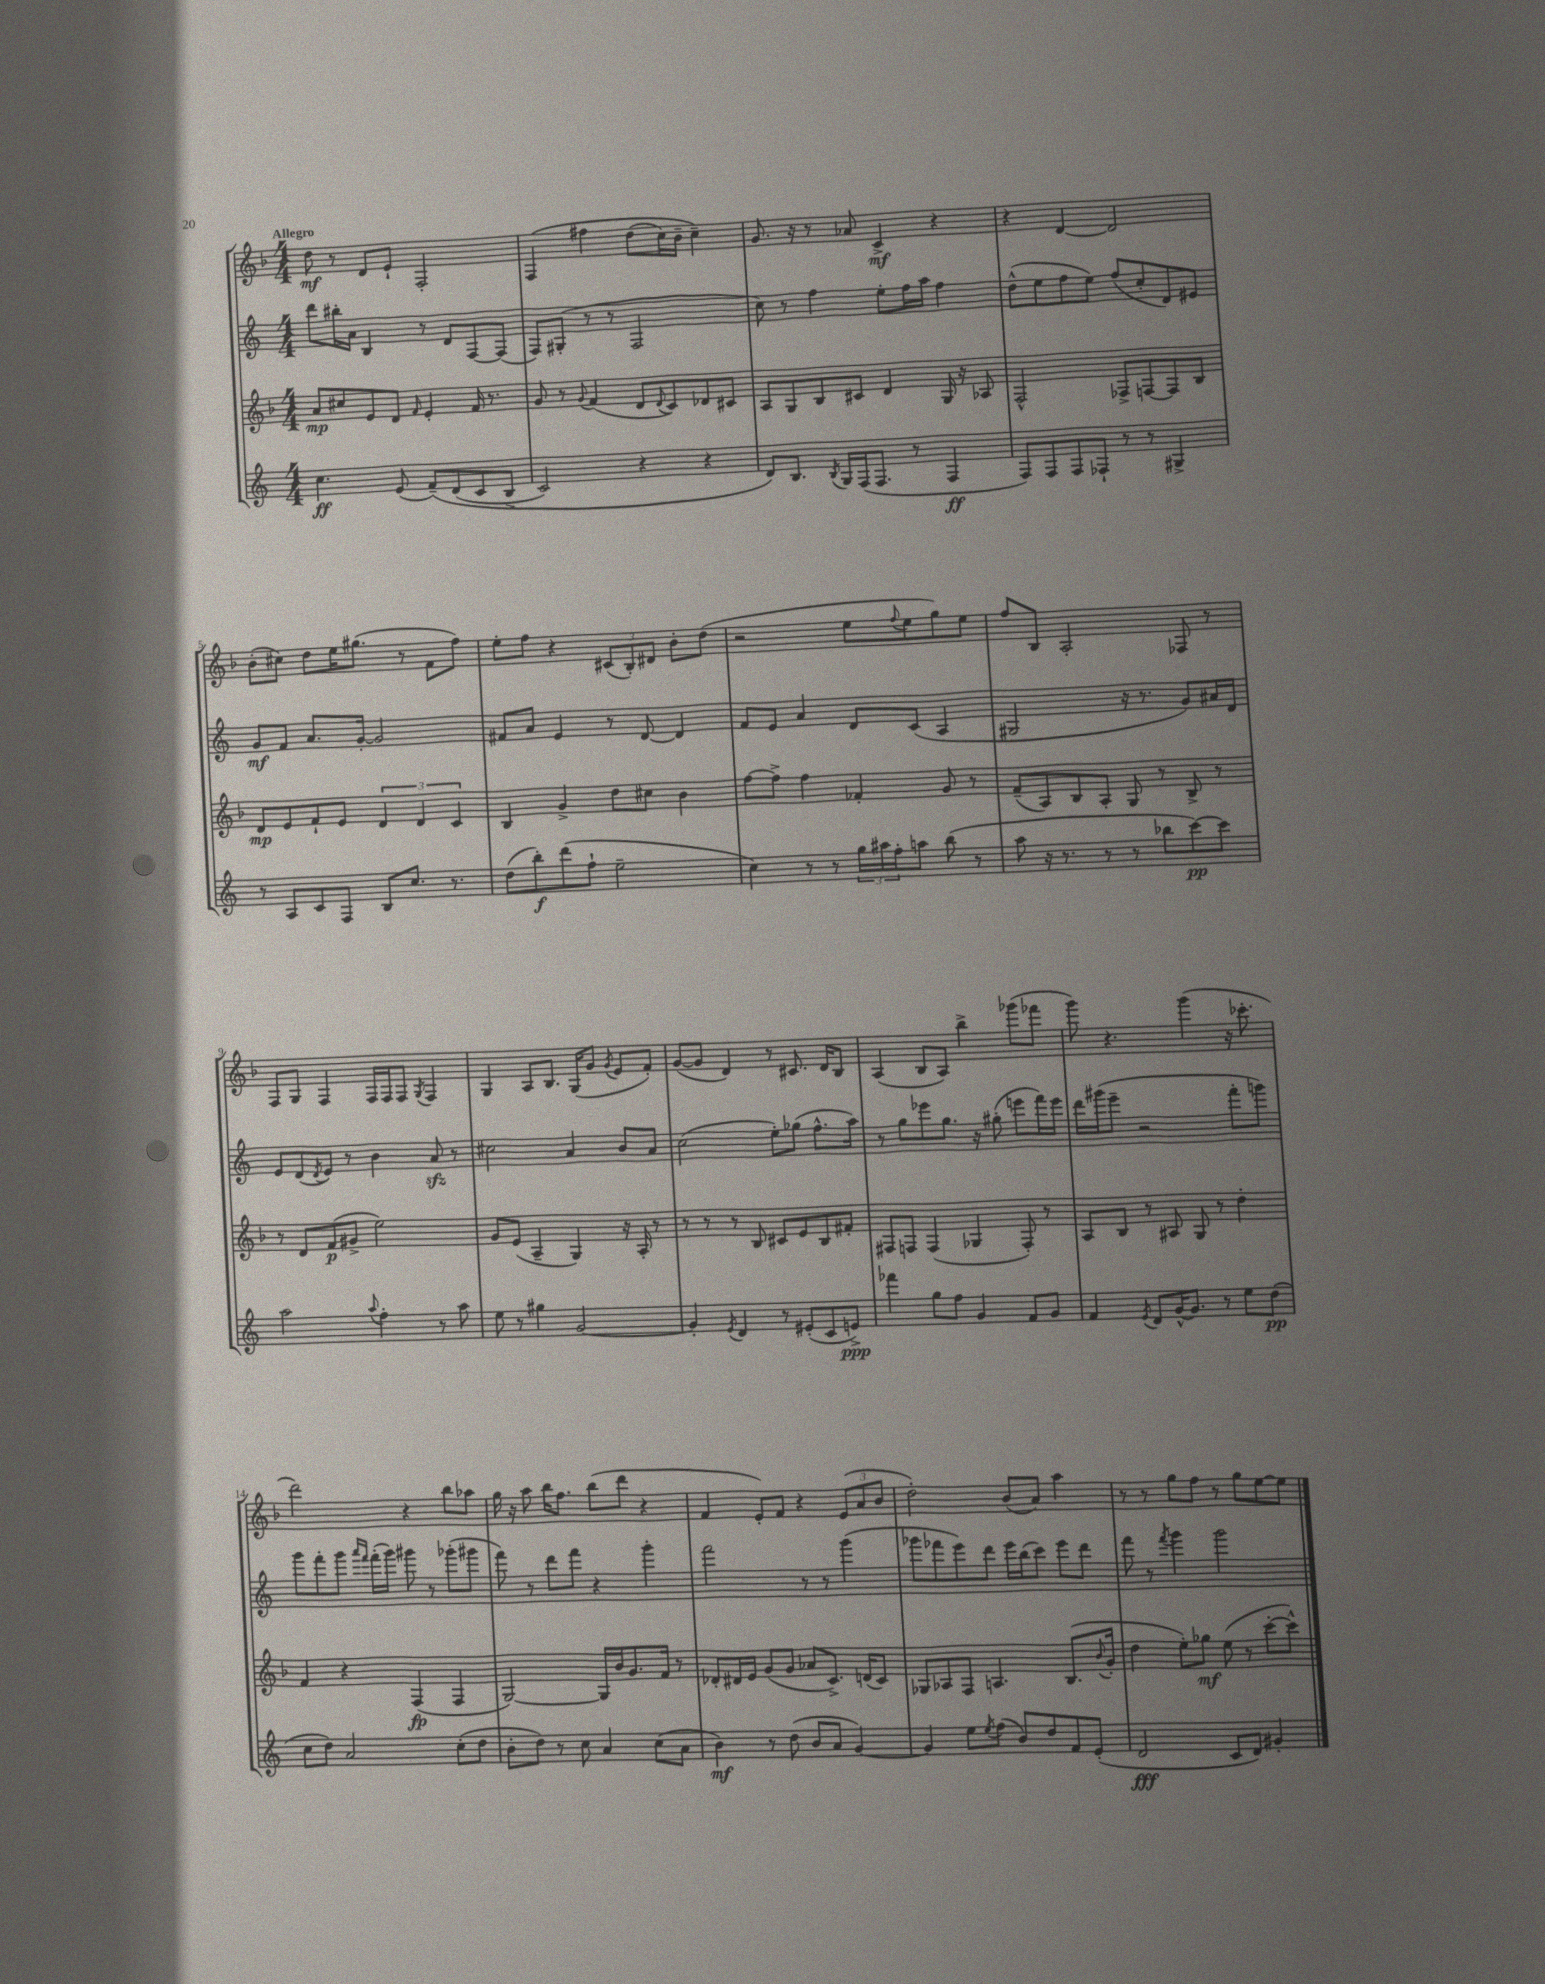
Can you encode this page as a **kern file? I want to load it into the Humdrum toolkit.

**kern	**dynam	**kern	**dynam	**kern	**dynam	**kern	**dynam
*part4	*part4	*part3	*part3	*part2	*part2	*part1	*part1
*staff4	*staff4	*staff3	*staff3	*staff2	*staff2	*staff1	*staff1
*clefG2	*	*clefG2	*	*clefG2	*	*clefG2	*
*k[]	*	*k[b-]	*	*k[]	*	*k[b-]	*
*M4/4	*	*M4/4	*	*M4/4	*	*M4/4	*
=1	=1	=1	=1	=1	=1	=1	=1
!	!	!	!	!	!	!LO:TX:a:B:t=Allegro	!
4.cc\	ff	8a/L	mp	8ddd\L	.	8dd\	mf
.	.	8cc#X/	.	16bb#X'\L	.	8r	.
.	.	.	.	16a\JJ	.	.	.
.	.	8e/	.	4B/	.	8d/L	.
(8e/	.	8d/J	.	.	.	8e`/J	.
.	.	16qqf/	.	.	.	.	.
(8f~/L)	.	4e'/	.	8r	.	2F'/	.
(8d/	.	.	.	8d/L	.	.	.
8c/	.	16f/	.	[8F/	.	.	.
.	.	8.r	.	.	.	.	.
8B^/J	.	.	.	(8F/J]	.	.	.
=2	=2	=2	=2	=2	=2	=2	=2
2c/)	.	8g/	.	8F/L)	.	(4F/	.
.	.	8r	.	(8G#X'/J	.	.	.
.	.	8qqg/	.	.	.	.	.
.	.	(4f/	.	8r	.	4ff#X\	.
.	.	.	.	8r	.	.	.
4r	.	8d/L	.	2F/	.	(8dd\L	.
.	.	8qqd/	.	.	.	.	.
.	.	8c/)	.	.	.	16cc\L)	.
.	.	.	.	.	.	16b-~\JJ	.
4r	.	8d-X/	.	.	.	4cc~\)	.
.	.	8c#X/J	.	.	.	.	.
=3	=3	=3	=3	=3	=3	=3	=3
8d/L)	.	8A/L	.	8cc\)	.	8.g/	.
8.B/J	.	8G/	.	8r	.	.	.
.	.	.	.	.	.	16r	.
.	.	8B-/	.	4ff\	.	8r	.
8qB/	.	.	.	.	.	.	.
16G/LL	.	.	.	.	.	.	.
(16F/J	.	8c#X/J	.	.	.	8a-X/	.
8.F/J	.	.	.	.	.	.	.
.	.	4d/	.	8ee'\L	.	4c^/	mf
8r	.	.	.	16ff\L	.	.	.
.	.	.	.	16aa\JJ	.	.	.
4F/	ff	16G/	.	4ff\	.	4r	.
.	.	16r	.	.	.	.	.
.	.	8A-X/	.	.	.	.	.
=4	=4	=4	=4	=4	=4	=4	=4
8F/L)	.	2F^^/	.	(8dd^^\L	.	4r	.
8F/	.	.	.	8ee\	.	.	.
8F/	.	.	.	8ff\	.	[4d/	.
8F-X`/J	.	.	.	8ee\J)	.	.	.
8r	.	8F-X^/L	.	(8ff/L	.	2d/]	.
8r	.	[8Fn/	.	8cc'/	.	.	.
4G#X^/	.	8F/]	.	8d/)	.	.	.
.	.	8B-/J	.	8e#X/J	.	.	.
!!LO:LB:g=z
=5	=5	=5	=5	=5	=5	=5	=5
8r	.	8d/L	mp	8g/L	mf	(8b-'\L	.
8A/L	.	8e/	.	8f/J	.	8cc#X\J)	.
8c/	.	8f`/	.	8.a/L	.	8dd\L	.
8F/J	.	8e/J	.	.	.	16ee\K	.
.	.	.	.	[16g'/Jk	.	(8.gg#X\J	.
8B/L	.	6d/	.	2g/]	.	.	.
8.cc/J	.	.	.	.	.	8r	.
.	.	6d/	.	.	.	.	.
.	.	.	.	.	.	8f\L	.
8.r	.	.	.	.	.	.	.
.	.	6c/	.	.	.	.	.
.	.	.	.	.	.	8ff\J)	.
=6	=6	=6	=6	=6	=6	=6	=6
(8dd\L	.	4B-/	.	8f#X/L	.	8ee'\L	.
8bb'\)	f	.	.	8a/J	.	8ff\J	.
(8ddd\	.	4g^/	.	4e/	.	4r	.
8ff`\J	.	.	.	.	.	.	.
2ee~\	.	8dd\L	.	8r	.	(12c#X/L	.
.	.	.	.	.	.	12B-'/)	.
.	.	8cc#X\J	.	[8d/	.	.	.
.	.	.	.	.	.	12d#X/J	.
.	.	4b-\	.	4d/]	.	8b-'\L	.
.	.	.	.	.	.	(8dd\J	.
=7	=7	=7	=7	=7	=7	=7	=7
4cc\)	.	[8ff\L	.	8f/L	.	2r	.
.	.	8ff^\J]	.	8e/J	.	.	.
8r	.	4ff\	.	4a/	.	.	.
8r	.	.	.	.	.	.	.
24gg\LL	.	4f-X'/	.	8d/L	.	8ee\L	.
24aa#X\	.	.	.	.	.	.	.
24ff'\J	.	.	.	.	.	.	.
.	.	.	.	.	.	8qqff/	.
8aan\J	.	.	.	(8c/J	.	8ee\	.
(8bb\	.	8g/	.	4A/	.	8gg\)	.
8r	.	8r	.	.	.	8ee\J	.
=8	=8	=8	=8	=8	=8	=8	=8
8aa\	.	(8f~/L	.	2G#X/	.	8ff/L	.
16r	.	8A/)	.	.	.	8B-/J	.
8.r	.	.	.	.	.	.	.
.	.	8B-/	.	.	.	2A'/	.
8r	.	8A'/J	.	.	.	.	.
8r	.	8G/	.	16r	.	.	.
.	.	.	.	8.r	.	.	.
8bb-X\L	.	8r	.	.	.	.	.
[8ccc\)	pp	8B-^/	.	8g/L)	.	8F-X/	.
8ccc\J]	.	8r	.	16a#X/L	.	8r	.
.	.	.	.	16d/JJ	.	.	.
!!LO:LB:g=z
=9	=9	=9	=9	=9	=9	=9	=9
2aa\	.	8r	.	8e/L	.	8F/L	.
.	.	8d/L	.	(8d/	.	8G/J	.
.	.	.	.	8qd/	.	.	.
.	.	(8f/	p	8e/J)	.	4F/	.
.	.	8g#X^/J	.	8r	.	.	.
8qqaa/	.	.	.	.	.	.	.
4ff'\	.	2ee\)	.	4b\	.	16F/LL	.
.	.	.	.	.	.	16F/J	.
.	.	.	.	.	.	8F/J	.
.	.	.	.	.	.	8qG/	.
8r	.	.	.	8azz/	.	4F/	.
8aa\	.	.	.	8r	.	.	.
=10	=10	=10	=10	=10	=10	=10	=10
8ee\	.	8g/L	.	2cc#X\	.	4G/	.
8r	.	(8e/J	.	.	.	.	.
4gg#X\	.	4A~/	.	.	.	8A/L	.
.	.	.	.	.	.	8.B-/J	.
[2g/	.	4G/)	.	4a/	.	.	.
.	.	.	.	.	.	(16G/KL	.
.	.	.	.	.	.	8g/J	.
.	.	.	.	.	.	8qg/	.
.	.	16r	.	8b/L	.	8e/L	.
.	.	16A'/	.	.	.	.	.
.	.	8r	.	8a/J	.	8f'/J)	.
=11	=11	=11	=11	=11	=11	=11	=11
4g'/]	.	8r	.	(2cc\	.	([8g/L	.
.	.	8r	.	.	.	8g/J]	.
8qe/	.	.	.	.	.	.	.
4d/	.	8r	.	.	.	4d/)	.
.	.	8B-/	.	.	.	.	.
8r	.	8c#X/L	.	8ee'\L)	.	8r	.
(8e#X'/L	.	8e/	.	(8gg-X\J	.	8.c#X/	.
8c/	.	8B-/	.	8.ff^^\L	.	.	.
.	.	.	.	.	.	16d/KL	.
8en^/J)	ppp	8f#X'/J	.	.	.	8B-/J	.
.	.	.	.	16aa\Jk)	.	.	.
=12	=12	=12	=12	=12	=12	=12	=12
4fff-X\	.	8F#X/L	.	8r	.	(4A/	.
.	.	8Fn/J	.	8gg\L	.	.	.
8gg\L	.	(4F/	.	8eee-X\	.	8B-/L	.
8ff\J	.	.	.	8.gg\J	.	8A/J)	.
4g/	.	4G-X/	.	.	.	4bb-^\	.
.	.	.	.	16r	.	.	.
.	.	.	.	(8gg#X'\	.	.	.
8f/L	.	8F'/)	.	8eeen\L	.	(8ggg-X\L	.
8g/J	.	8r	.	16fff\L)	.	8fff-X\J	.
.	.	.	.	16eee\JJ	.	.	.
=13	=13	=13	=13	=13	=13	=13	=13
4f/	.	8A/L	.	16ddd\LL	.	8ggg\)	.
.	.	.	.	(16ggg#X\J	.	.	.
.	.	8B-/J	.	8eee~\J	.	4.r	.
8qe/	.	.	.	.	.	.	.
8d/L	.	8r	.	2r	.	.	.
[16g^^/K	.	8A#X/	.	.	.	.	.
8.g/J]	.	.	.	.	.	.	.
.	.	8G/	.	.	.	(4ggg\	.
8r	.	8r	.	.	.	.	.
8ee\L	.	4dd'\	.	8fff'\L	.	16r	.
.	.	.	.	.	.	8.ccc-X'\	.
(8dd\J	pp	.	.	8gggn\J)	.	.	.
!!LO:LB:g=z
=14	=14	=14	=14	=14	=14	=14	=14
8cc\L	.	4f/	.	8ggg\L	.	2ddd\)	.
8dd\J)	.	.	.	8fff'\	.	.	.
2a/	.	4r	.	8ggg\J	.	.	.
.	.	.	.	16qqaaa/LL	.	.	.
.	.	.	.	16qqfff/JJ	.	.	.
.	.	.	.	(16fff'\LL	.	.	.
.	.	.	.	16ggg\JJ)	.	.	.
.	.	(4F/	fp	8ggg#X\	.	4r	.
.	.	.	.	8r	.	.	.
(8cc'\L	.	4F/	.	(8ggg-X'\L	.	8bb-\L	.
8dd\J	.	.	.	8ggg#X\J	.	8aa-X\J	.
=15	=15	=15	=15	=15	=15	=15	=15
8b'\L	.	[2G/)	.	8fff\)	.	16gg\	.
.	.	.	.	.	.	16r	.
8dd\J)	.	.	.	8r	.	8aa\	.
8r	.	.	.	8ddd\L	.	16bb-\KL	.
.	.	.	.	.	.	8.ff\J	.
8cc\	.	.	.	8fff\J	.	.	.
4a/	.	16G/LL]	.	4r	.	(8bb-\L	.
.	.	16b-/J	.	.	.	.	.
.	.	8.g/	.	.	.	8ddd\J	.
(8cc\L	.	.	.	4ggg'\	.	4r	.
.	.	16f/Jk	.	.	.	.	.
8a\J	.	8r	.	.	.	.	.
=16	=16	=16	=16	=16	=16	=16	=16
4b\)	mf	8d-X'/L	.	2fff\	.	4f/	.
.	.	16d#X/L	.	.	.	.	.
.	.	16e/JJ	.	.	.	.	.
8r	.	(8g/L	.	.	.	8e'/L)	.
(8dd\	.	8g/J	.	.	.	8f/J	.
8b/L	.	8a-X/L	.	8r	.	4r	.
8a/J	.	8.c^/J)	.	8r	.	.	.
[4g/)	.	.	.	(4ggg\	.	(12e/L	.
.	.	(16dn/KL	.	.	.	.	.
.	.	.	.	.	.	12a/	.
.	.	8c/J)	.	.	.	.	.
.	.	.	.	.	.	12b-/J	.
=17	=17	=17	=17	=17	=17	=17	=17
4g/]	.	8G-X/L	.	8ggg-X\L	.	2dd'\)	.
.	.	8A-X/	.	8fff-X\	.	.	.
8ee\L	.	8F/J	.	8eee\)	.	.	.
8qee/	.	.	.	.	.	.	.
(8ff\J	.	4.An/	.	8ddd\J	.	.	.
8b/L)	.	.	.	16eee\LL	.	(8b-/L	.
.	.	.	.	(16bb\J	.	.	.
8dd/	.	.	.	8ccc\J)	.	8a/J)	.
8f/	.	(8.B-/L	.	8eee\L	.	4aa\	.
(8e'/J	.	.	.	8ddd\J	.	.	.
.	.	8qqb-/	.	.	.	.	.
.	.	16g'/Jk	.	.	.	.	.
=18	=18	=18	=18	=18	=18	=18	=18
2d/	fff	4dd\	.	8fff\	.	8r	.
.	.	.	.	8r	.	8r	.
.	.	.	.	8qfff/	.	.	.
.	.	8ee'\L)	.	4ggg\	.	8gg\L	.
.	.	8gg-X\J	mf	.	.	8ff\J	.
8c/L	.	(8ee\	.	2ggg\	.	8r	.
8d/J)	.	8r	.	.	.	8gg\L	.
4g#X'/	.	[8ccc'\L	.	.	.	[8ee\	.
.	.	8ccc^^\J])	.	.	.	8ee\J]	.
==	==	==	==	==	==	==	==
*-	*-	*-	*-	*-	*-	*-	*-
